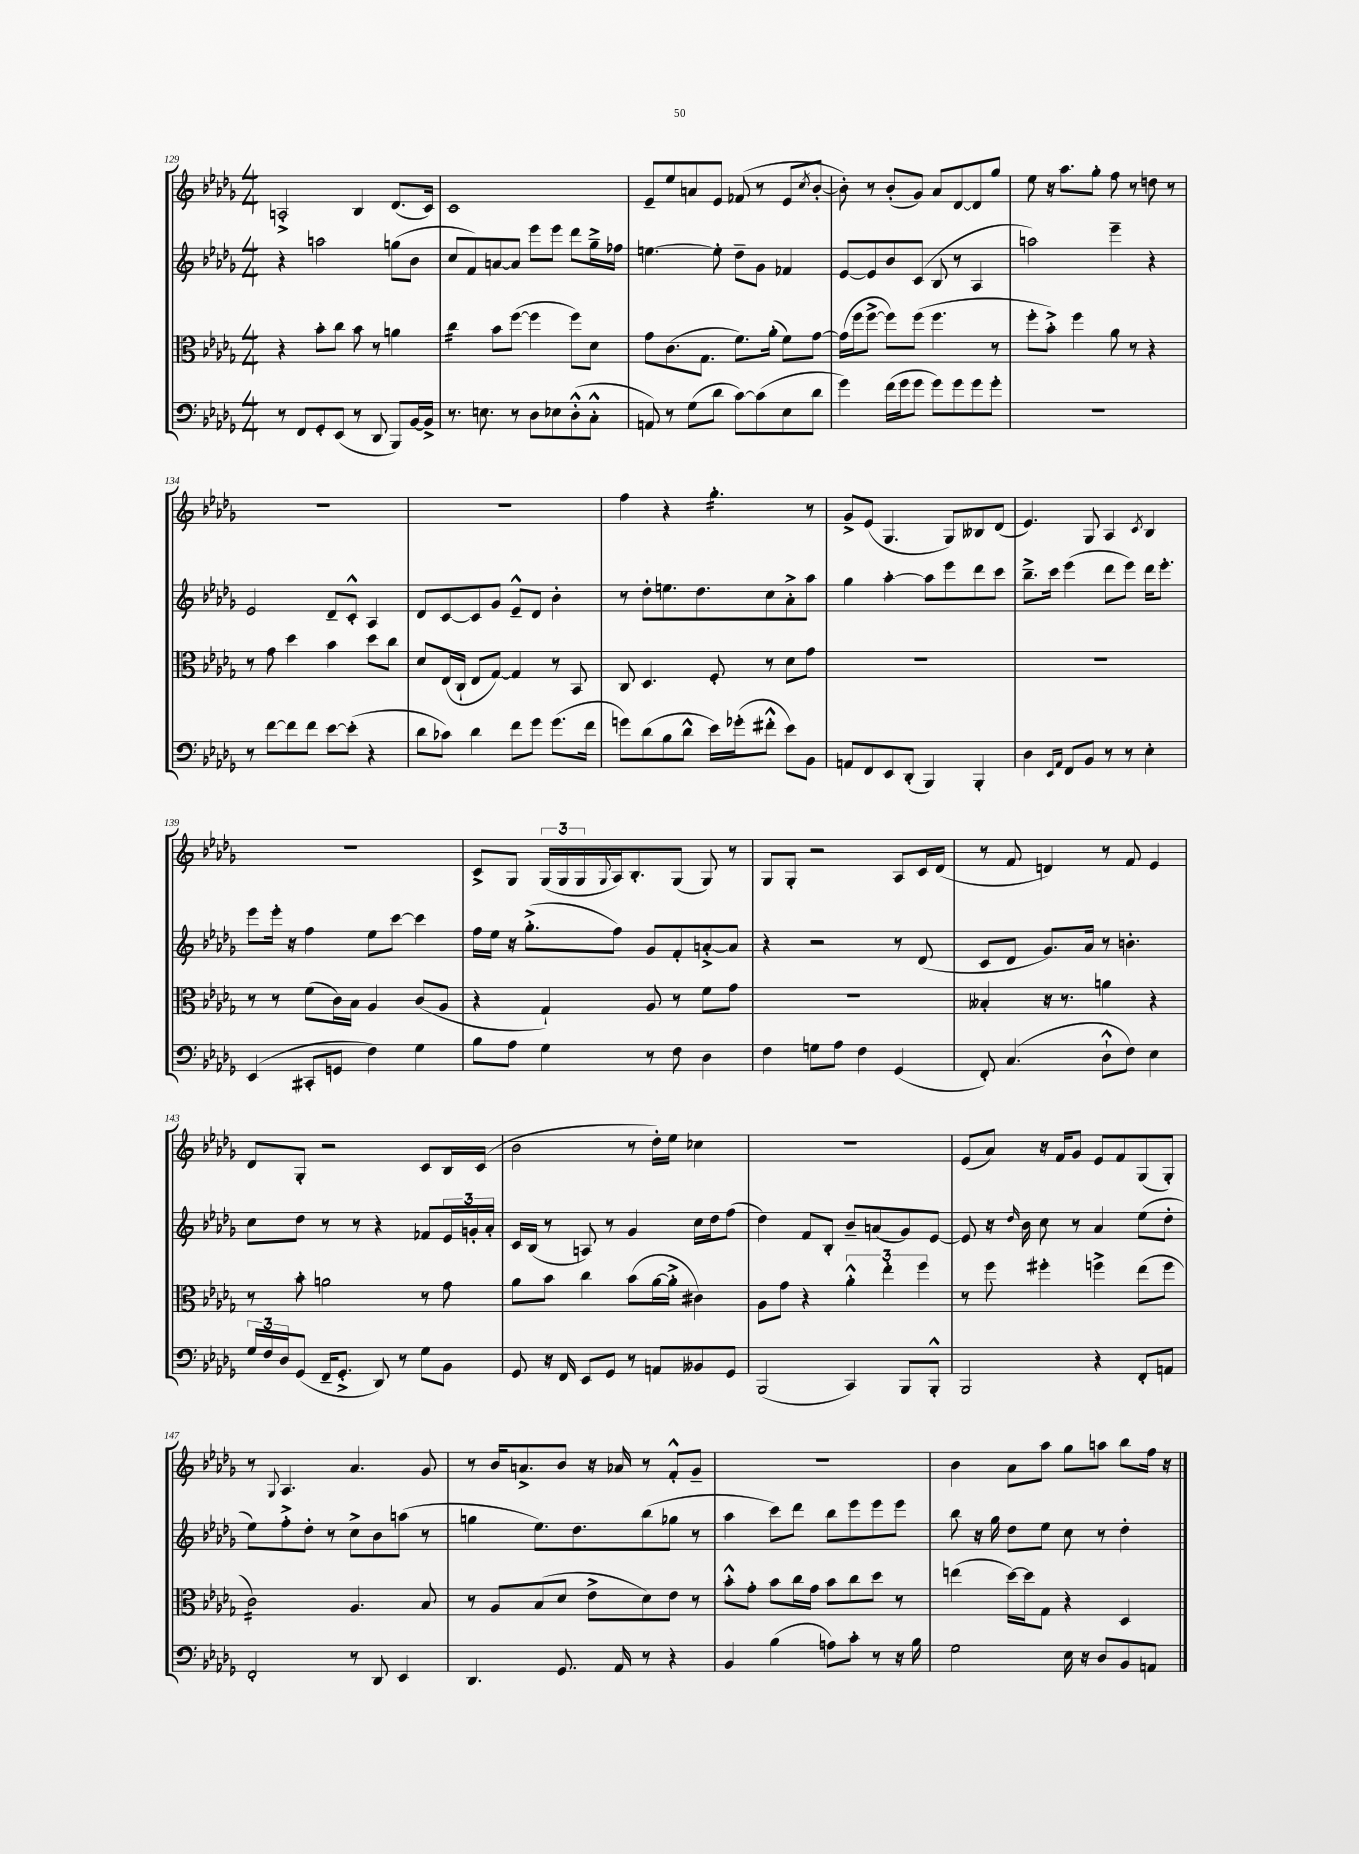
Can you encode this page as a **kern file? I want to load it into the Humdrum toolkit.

**kern	**kern	**kern	**kern
*staff4	*staff3	*staff2	*staff1
*clefF4	*clefC3	*clefG2	*clefG2
*k[b-e-a-d-g-]	*k[b-e-a-d-g-]	*k[b-e-a-d-g-]	*k[b-e-a-d-g-]
*M4/4	*M4/4	*M4/4	*M4/4
8r	4r	4r	2A'^
8FF	.	.	.
8GG-'	8b-'	2aa	.
(8EE-	8cc	.	.
8r	8b-	.	4B-
8DD-	8r	.	.
8BBB-)	4a	(8gg	(8.d-
[16BB-	.	8b-	.
16BB-^]	.	.	16c)
=	=	=	=
8.r	4cc	8cc	1c
.	.	8f)	.
8.E	.	.	.
.	8b-	[8a	.
8r	([8ff	8a]	.
8D-	4ff]	8eee-	.
8E-	.	8eee-	.
(8D-'^^	8ff)	8ddd-	.
8C'^^	8d-	16gg-~^	.
.	.	16ff-	.
=	=	=	=
8AA)	8g-	[4.ee	8e-~
8r	(8.c	.	8ee-
(8G-	.	.	8a
.	8.G-	.	.
8d-	.	8ee']	8e-
[8c)	8.f)	8dd-~	(8f-
(8c]	.	8g-	8r
.	(16a-'	.	.
8E-	8f)	4f-	8e-
.	.	.	8qcc
8d-	[8g-	.	[8b-'
=	=	=	=
4g-)	(16g-]	[8e-	8b-'])
.	16ff	.	.
.	[8ff^	8e-]	8r
(16f	8ff])	8b-	(8b-'
16g-	.	.	.
8g-	(8ff	(8c	8g-)
8g-)	4.ff	8B-	8a-
8g-	.	8r	[8d-
8g-	.	4A-	8d-]
8g-'	8r	.	8gg-
=	=	=	=
1r	8ff'	2aa)	8ee-
.	8b-'^)	.	16r
.	.	.	8.aa-
.	4ff	.	.
.	.	.	8gg-'
.	8a-	4eee-~	8ff
.	8r	.	8r
.	4r	4r	8dd
.	.	.	8r
=	=	=	=
8r	8r	2e-	1r
[8f	8g-	.	.
8f]	4dd-	.	.
8f	.	.	.
[8e-	4b-	8d-~	.
(8e-']	.	8c'^^	.
4r	8dd-	4A-	.
.	8cc	.	.
=	=	=	=
8d-	8d-	8d-	1r
8c-)	(16E-	[8c	.
.	16C`	.	.
4d-	8E-	8c]	.
.	[8G-)	8g-	.
8f	4G-]	8e-~^^	.
8g-	.	8d-	.
(8.g-	8r	4b-'	.
.	8BB-	.	.
16f	.	.	.
=	=	=	=
8g)	8C	8r	4ff
(8d-	4.D-	8dd-'	.
8B-	.	8.ee	4r
8d-^^	.	.	.
.	.	8.dd-	.
16e-)	8F'	.	4.gg-'
(16g-'	.	.	.
8f#'^^	8r	8cc	.
8e-)	8d-	8a-'^	.
8BB-	8g-	8aa-	8r
=	=	=	=
8AA	1r	4gg-	8g-^
8FF	.	.	(8e-
8EE-	.	[4aa-'	4.G-
(8DD-'	.	.	.
4BBB-)	.	8aa-]	.
.	.	8eee-	8G-)
4BBB-'	.	8ddd-	8B--
.	.	8ccc	(8d-
=	=	=	=
4D-	1r	8.bb-~^	4.e-)
.	.	16ccc	.
16qqEE-	.	.	.
16qqAA-	.	.	.
8FF	.	(4eee-	.
8BB-	.	.	8G-
8r	.	8ddd-	4A-
8r	.	8eee-)	.
.	.	.	8qc
4E-'	.	16ddd-	4B-
.	.	8.eee-'	.
=	=	=	=
(4EE-	8r	8eee-	1r
.	8r	16eee-'	.
.	.	16r	.
8CC#'	(8f	4ff	.
8GG	16c)	.	.
.	16B-	.	.
4F)	4A-	8ee-	.
.	.	[8ccc	.
4G-	(8c	4ccc]	.
.	8A-	.	.
=	=	=	=
8B-	4r	16ff	8c^
.	.	16ee-	.
8A-	.	16r	8G-
.	.	(8.gg-'^	.
4G-	4G-`)	.	(24G-
.	.	.	24G-
.	.	.	24G-
.	.	.	8qqG-
.	.	8ff)	16A-)
.	.	.	8.B-'
8r	8A-	8g-	.
8F	8r	8f'	(8G-
4D-	8f	[8a'^	8G-)
.	8g-	8a]	8r
=	=	=	=
4F	1r	4r	8G-
.	.	.	8G-'
8G	.	2r	2r
8A-	.	.	.
4F	.	.	.
(4GG-	.	8r	8A-
.	.	(8d-	16c
.	.	.	(16d-
=	=	=	=
8FF')	4B--'	8c	8r
(4.C	.	8d-	8f
.	16r	8.g-)	4d)
.	8.r	.	.
.	.	16a-	.
8D-`^^	4a	8r	8r
8F)	.	4.b'	8f
4E-	4r	.	4e-
=	=	=	=
24G-	8r	8cc	8d-
24F	.	.	.
24D-	.	.	.
(8GG-	8b-'	8dd-	8G-'
16FF~	2a	8r	2r
8.GG-'^	.	.	.
.	.	8r	.
8DD-)	.	4r	.
8r	.	.	.
8G-	8r	8f-	8c
8BB-	8g-	24e-	16B-
.	.	24g'	.
.	.	.	(16c
.	.	24a-'	.
=	=	=	=
8GG-	8a-	16c	2b-
.	.	(16B-	.
16r	8b-	8r	.
16FF	.	.	.
8EE-	4cc	8A)	.
8GG-	.	8r	.
8r	(8b-	4g-	8r
8AA	[16a-	.	16dd-')
.	16a-'^]	.	16ee-
8BB--	4c#)	16cc	4cc-
.	.	16dd-	.
8GG-	.	(8ff	.
=	=	=	=
(2BBB-	8A-	4dd-)	1r
.	8g-	.	.
.	4r	8f	.
.	.	8B-'	.
4CC)	6a-'^^	8b-~	.
.	.	(8a	.
.	6ee-'	.	.
8BBB-	.	8g-)	.
.	6ff	.	.
8BBB-'^^	.	[8e-	.
=	=	=	=
2BBB-	8r	8e-]	(8e-
.	8ff	16r	8a-)
.	.	16qqdd-	.
.	.	16b-	.
.	4ff#'	8cc	16r
.	.	.	16f
.	.	8r	8g-
4r	4ff^	4a-	8e-
.	.	.	8f
8FF'	(8ee-	(8ee-	(8G-
8AA	8ff	8dd-'	8G-')
=	=	=	=
2FF'	2c)	8ee-)	8r
.	.	.	8qqG-
.	.	8ff'^	4.A-
.	.	8dd-'	.
.	.	8r	.
8r	4.A-	8cc^	4.a-
8DD-	.	8b-	.
4EE-	.	(8aa	.
.	8B-	8r	8g-
=	=	=	=
4.DD-	8r	4gg	8r
.	8A-	.	16b-
.	.	.	8.a^
.	(8B-	8.ee-)	.
8.GG-	8d-	.	8b-
.	.	8.dd-	.
.	8e-^	.	16r
16AA-	.	.	16a-
8r	8d-)	(8bb-	8r
4r	8e-	8gg-	8f'^^
.	8r	8r	8g-~
=	=	=	=
4BB-	8b-'^^	4aa-	1r
.	8g-'	.	.
(4B-	8b-	8ccc)	.
.	16cc	8ddd-	.
.	16g-	.	.
8A)	8b-	8bb-	.
8c'	8cc	8eee-	.
8r	8dd-	8eee-	.
16r	8r	8eee-	.
16B-	.	.	.
=	=	=	=
2G-	(4ee	8bb-	4b-
.	.	16r	.
.	.	16gg-	.
.	[16dd-)	8dd-	8a-
.	16dd-]	.	.
.	8G-	8ee-	8aa-
16E-	4r	8cc	8gg-
16r	.	.	.
8D-	.	8r	8aa
8BB-	4D-	4dd-'	8bb-
8AA	.	.	16ff
.	.	.	16r
==	==	==	==
*-	*-	*-	*-
